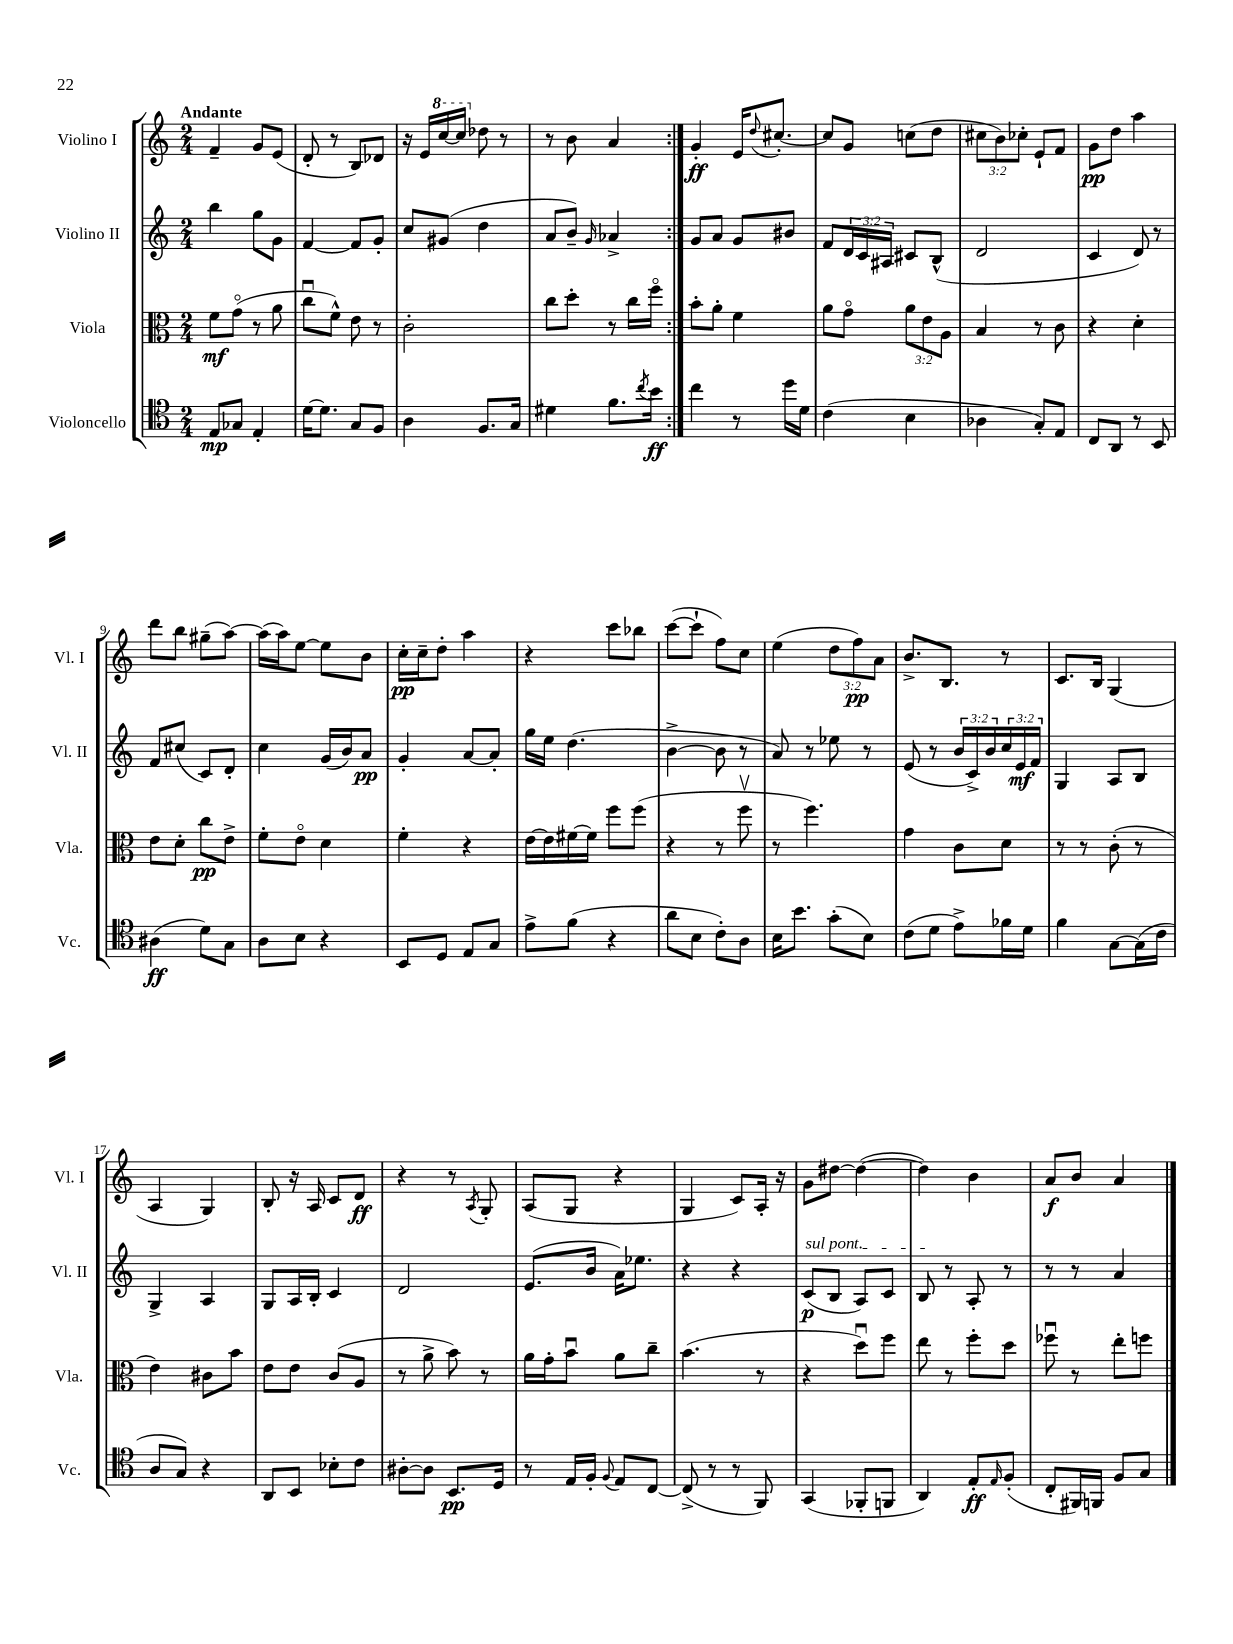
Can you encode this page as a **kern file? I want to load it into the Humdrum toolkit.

**kern	**dynam	**kern	**dynam	**kern	**dynam	**kern	**dynam
*part4	*part4	*part3	*part3	*part2	*part2	*part1	*part1
*staff4	*staff4	*staff3	*staff3	*staff2	*staff2	*staff1	*staff1
*I"Violoncello	*	*I"Viola	*	*I"Violino II	*	*I"Violino I	*
*I'Vc.	*	*I'Vla.	*	*I'Vl. II	*	*I'Vl. I	*
*clefC4	*	*clefC3	*	*clefG2	*	*clefG2	*
*k[]	*	*k[]	*	*k[]	*	*k[]	*
*M2/4	*	*M2/4	*	*M2/4	*	*M2/4	*
=1	=1	=1	=1	=1	=1	=1	=1
!	!	!	!	!	!	!LO:TX:a:B:t=Andante	!
8E/L	mp	8f\L	mf	4bb\	.	4f~/	.
8G-X/J	.	(8g\J	.	.	.	.	.
4E'/	.	8r	.	8gg\L	.	8g/L	.
.	.	8a\	.	8g\J	.	(8e/J	.
=2	=2	=2	=2	=2	=2	=2	=2
[16d\KL	.	8ccu\L	.	[4f/	.	8d'/	.
8.d\J]	.	.	.	.	.	.	.
.	.	8f^^\J)	.	.	.	8r	.
8G/L	.	8e\	.	8f/L]	.	8B/L)	.
8F/J	.	8r	.	8g'/J	.	8d-X/J	.
=3	=3	=3	=3	=3	=3	=3	=3
4A\	.	2c'\	.	8cc/L	.	16r	.
.	.	.	.	.	.	16e/LL	.
*	*	*	*	*	*	*8va	*
.	.	.	.	(8g#X/J	.	[16ccc/	.
.	.	.	.	.	.	16ccc/JJ]	.
*	*	*	*	*	*	*X8va	*
8.F/L	.	.	.	4dd\	.	8dd-X\	.
.	.	.	.	.	.	8r	.
16G/Jk	.	.	.	.	.	.	.
=4	=4	=4	=4	=4	=4	=4	=4
4d#X\	.	8cc\L	.	8a/L	.	8r	.
.	.	8dd'\J	.	8b~/J)	.	8b\	.
.	.	.	.	16qqg/	.	.	.
8.f\L	.	8r	.	4a-X^/	.	4a/	.
.	.	16cc\LL	.	.	.	.	.
8qcc/	.	.	.	.	.	.	.
16b\Jk	ff	16ff\JJ	.	.	.	.	.
=5:|!	=5:|!	=5:|!	=5:|!	=5:|!	=5:|!	=5:|!	=5:|!
4cc\	.	8b'\L	.	8g/L	.	4g'/	ff
.	.	8a'\J	.	8a/J	.	.	.
8r	.	4f\	.	8g/L	.	16e/KL	.
.	.	.	.	.	.	8qqdd/	.
.	.	.	.	.	.	[8.cc#X'/J	.
16dd\LL	.	.	.	8b#X/J	.	.	.
16d\JJ	.	.	.	.	.	.	.
=6	=6	=6	=6	=6	=6	=6	=6
(4c\	.	8a\L	.	8f/L	.	8cc#/L]	.
.	.	8g\J	.	24d/L	.	8g/J	.
.	.	.	.	24c/	.	.	.
.	.	.	.	24A#X/JJ	.	.	.
4B\	.	12a\L	.	8c#X/L	.	(8ccn\L	.
.	.	12e\	.	.	.	.	.
.	.	.	.	(8B^^/J	.	8dd\J	.
.	.	12A\J	.	.	.	.	.
=7	=7	=7	=7	=7	=7	=7	=7
4A-X\	.	4B/	.	2d/	.	12cc#X\L	.
.	.	.	.	.	.	12b\)	.
.	.	.	.	.	.	12cc-X'\J	.
8G'/L)	.	8r	.	.	.	8e`/L	.
8E/J	.	8c\	.	.	.	8f/J	.
=8	=8	=8	=8	=8	=8	=8	=8
8C/L	.	4r	.	4c/	.	8g\L	pp
8AA/J	.	.	.	.	.	8dd\J	.
8r	.	4d'\	.	8d/)	.	4aa\	.
8BB/	.	.	.	8r	.	.	.
!!LO:LB:g=z
=9	=9	=9	=9	=9	=9	=9	=9
(4A#X\	ff	8e\L	.	8f/L	.	8ddd\L	.
.	.	8d'\J	.	(8cc#X/J	.	8bb\J	.
8d\L)	.	8cc\L	pp	8c/L)	.	(8gg#X~\L	.
8G\J	.	8e^\J	.	8d'/J	.	[8aa\J)	.
=10	=10	=10	=10	=10	=10	=10	=10
8A\L	.	8f'\L	.	4cc\	.	(16aa\LL]	.
.	.	.	.	.	.	16aa\J)	.
8B\J	.	8e\J	.	.	.	[8ee\J	.
4r	.	4d\	.	(16g/LL	.	8ee\L]	.
.	.	.	.	16b/J)	.	.	.
.	.	.	.	8a/J	pp	8b\J	.
=11	=11	=11	=11	=11	=11	=11	=11
8BB/L	.	4f'\	.	4g'/	.	16cc'\LL	pp
.	.	.	.	.	.	16cc~\J	.
8D/J	.	.	.	.	.	8dd'\J	.
8E/L	.	4r	.	[8a/L	.	4aa\	.
8G/J	.	.	.	8a'/J]	.	.	.
=12	=12	=12	=12	=12	=12	=12	=12
8e^\L	.	[16e\LL	.	16gg\LL	.	4r	.
.	.	16e\]	.	16ee\JJ	.	.	.
(8f\J	.	[16f#X\	.	(4.dd\	.	.	.
.	.	16f#\JJ]	.	.	.	.	.
4r	.	8ff\L	.	.	.	8ccc\L	.
.	.	(8ff\J	.	.	.	8bb-X\J	.
=13	=13	=13	=13	=13	=13	=13	=13
8a\L	.	4r	.	[4b^\	.	([8ccc\L	.
8B\J	.	.	.	.	.	8ccc`\J]	.
8c'\L)	.	8r	.	8b\]	.	8ff\L)	.
8A\J	.	8ffv\	.	8r	.	8cc\J	.
=14	=14	=14	=14	=14	=14	=14	=14
16B\KL	.	8r	.	8a/)	.	(4ee\	.
8.b\J	.	.	.	.	.	.	.
.	.	4.ff\)	.	8r	.	.	.
(8g'\L	.	.	.	8ee-X\	.	12dd\L	.
.	.	.	.	.	.	12ff\)	pp
8B\J)	.	.	.	8r	.	.	.
.	.	.	.	.	.	12a\J	.
=15	=15	=15	=15	=15	=15	=15	=15
(8c\L	.	4g\	.	(8e/	.	8.b^/L	.
8d\J	.	.	.	8r	.	.	.
.	.	.	.	.	.	8.B/J	.
8e^\L)	.	8c\L	.	24b/LL	.	.	.
.	.	.	.	24c^/)	.	.	.
.	.	.	.	24b/	.	.	.
16f-X\L	.	8d\J	.	24cc/	.	8r	.
.	.	.	.	24e/	mf	.	.
16d\JJ	.	.	.	.	.	.	.
.	.	.	.	24f/JJ	.	.	.
=16	=16	=16	=16	=16	=16	=16	=16
4f\	.	8r	.	4G/	.	8.c/L	.
.	.	8r	.	.	.	.	.
.	.	.	.	.	.	16B/Jk	.
[8G\L	.	(8c'\	.	8A/L	.	(4G/	.
(16G\L]	.	8r	.	8B/J	.	.	.
16c\JJ	.	.	.	.	.	.	.
!!LO:LB:g=z
=17	=17	=17	=17	=17	=17	=17	=17
8A/L	.	4e\)	.	4G^/	.	4A/	.
8G/J)	.	.	.	.	.	.	.
4r	.	8c#X\L	.	4A/	.	4G/)	.
.	.	8b\J	.	.	.	.	.
=18	=18	=18	=18	=18	=18	=18	=18
8AA/L	.	8e\L	.	8G/L	.	8B'/	.
8BB/J	.	8e\J	.	16A/L	.	16r	.
.	.	.	.	16B'/JJ	.	16A/	.
8B-X'\L	.	(8c/L	.	4c/	.	8c/L	.
8c\J	.	8A/J	.	.	.	8d/J	ff
=19	=19	=19	=19	=19	=19	=19	=19
[8A#X'\L	.	8r	.	2d/	.	4r	.
8A#\J]	.	8a^\	.	.	.	.	.
8.BB/L	pp	8b\)	.	.	.	8r	.
.	.	.	.	.	.	8qA/	.
.	.	8r	.	.	.	8G'/	.
16D/Jk	.	.	.	.	.	.	.
=20	=20	=20	=20	=20	=20	=20	=20
8r	.	16a\LL	.	(8.e/L	.	(8A/L	.
.	.	16g'\J	.	.	.	.	.
16E/LL	.	8bu\J	.	.	.	8G/J	.
16F'/JJ	.	.	.	16b/Jk	.	.	.
8qqF/	.	.	.	.	.	.	.
8E/L	.	8a\L	.	16a\KL)	.	4r	.
.	.	.	.	8.ee-X\J	.	.	.
[8C/J	.	8cc~\J	.	.	.	.	.
=21	=21	=21	=21	=21	=21	=21	=21
(8C^/]	.	(4.b\	.	4r	.	4G/	.
8r	.	.	.	.	.	.	.
8r	.	.	.	4r	.	8c/L)	.
8FF/)	.	8r	.	.	.	16A'/Jk	.
.	.	.	.	.	.	16r	.
=22	=22	=22	=22	=22	=22	=22	=22
!	!	!	!	!LO:TX:a:i:t=sul pont.	!	!	!
(4GG/	.	4r	.	(8c/L	p	8g\L	.
.	.	.	.	8B/J	.	[8dd#X\J	.
8FF-X'/L	.	8ddu\L)	.	8A/L)	.	(4dd#\_	.
8FFn/J	.	8ff\J	.	8c/J	.	.	.
=23	=23	=23	=23	=23	=23	=23	=23
4AA/)	.	8ee\	.	8B/	.	4dd#\])	.
.	.	8r	.	8r	.	.	.
8E'/L	ff	8ff'\L	.	8A'/	.	4b\	.
16qqE/	.	.	.	.	.	.	.
(8F'/J	.	8dd\J	.	8r	.	.	.
=24	=24	=24	=24	=24	=24	=24	=24
8C'/L	.	8ff-Xu\	.	8r	.	8a/L	f
16FF#X/L)	.	8r	.	8r	.	8b/J	.
16FFn/JJ	.	.	.	.	.	.	.
8F/L	.	8ee'\L	.	4a/	.	4a/	.
8G/J	.	8ffn\J	.	.	.	.	.
==	==	==	==	==	==	==	==
*-	*-	*-	*-	*-	*-	*-	*-
